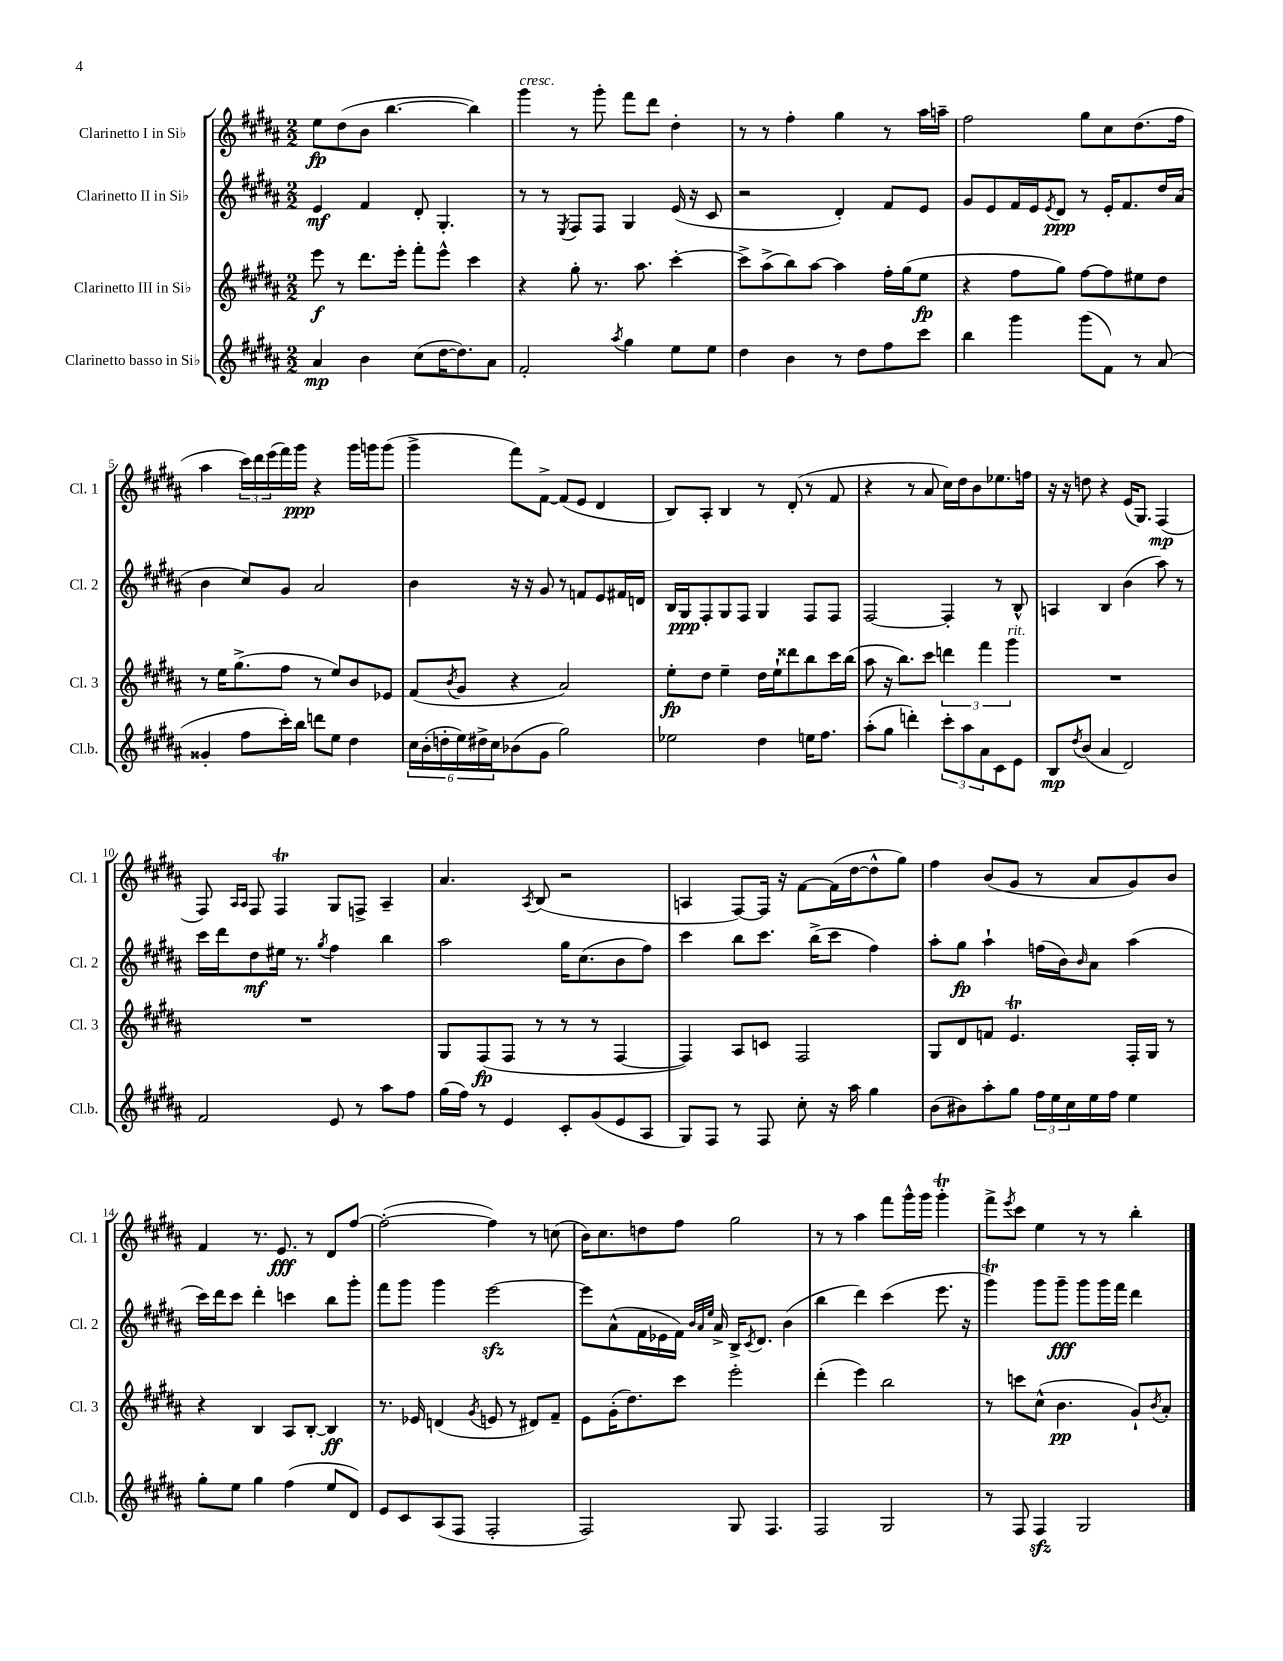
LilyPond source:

<<
\new StaffGroup <<
\new Staff = "s0" \with { instrumentName = "Clarinetto I in Sib" shortInstrumentName = "Cl. 1" } {
    \clef treble \key b \major \numericTimeSignature \time 2/2
    e''8\fp dis''8( b'8 b''4.~ b''4) |
    gis'''4^\markup { \italic "cresc." } r8 gis'''8-. fis'''8 dis'''8 dis''4-. |
    r8 r8 fis''4-. gis''4 r8 ais''16 a''16-- |
    fis''2 gis''8 cis''8 dis''8.( fis''16 |
    ais''4 \tuplet 3/2 { cis'''16) dis'''16 e'''16( } fis'''16) gis'''16\ppp r4 gis'''16 g'''16 g'''8( |
    gis'''4-> fis'''8) fis'8~-> fis'8( e'8 dis'4 |
    b8) ais8-. b4 r8 dis'8-.( r8 fis'8 |
    r4 r8 ais'8 cis''16) dis''16 b'8 ees''8. f''16 |
    r16 r16 d''8 r4 e'16( gis8.) fis4\mp( |
    fis8) \grace { ais16 ais16 } fis8 fis4\trill gis8 f8-> ais4-- |
    ais'4. \acciaccatura { ais8 } b8( r2 |
    a4 fis8~) fis16 r16 fis'8~ fis'16( dis''16~ dis''8-^ gis''8) |
    fis''4 b'8( gis'8 r8 ais'8 gis'8) b'8 |
    fis'4 r8. e'8.\fff r8 dis'8 fis''8~ |
    fis''2~-.( fis''4) r8 c''8( |
    b'16) cis''8. d''8 fis''8 gis''2 |
    r8 r8 ais''4 fis'''8 gis'''16-^ gis'''16 gis'''4-.\trill |
    fis'''8-> \acciaccatura { e'''8 } cis'''8 e''4 r8 r8 b''4-. \bar "|." |
}
\new Staff = "s1" \with { instrumentName = "Clarinetto II in Sib" shortInstrumentName = "Cl. 2" } {
    \clef treble \key b \major \numericTimeSignature \time 2/2
    e'4\mf fis'4 dis'8-. gis4.-. |
    r8 r8 \acciaccatura { e8 } fis8 fis8 gis4 e'16( r16 cis'8 |
    r2 dis'4-.) fis'8 e'8 |
    gis'8 e'8 fis'16 e'16 \acciaccatura { e'8 } dis'8\ppp r8 e'16-. fis'8. dis''16 ais'16( |
    b'4 cis''8) gis'8 ais'2 |
    b'4 r16 r16 gis'8 r8 f'8 e'8 fis'16 d'16 |
    b16 gis16\ppp fis8-. gis8 fis8 gis4 fis8 fis8 |
    fis2~ fis4-. r8 b8-^ |
    a4 b4 b'4( ais''8) r8 |
    cis'''16 dis'''16 dis''8\mf eis''16 r8. \acciaccatura { gis''8 } fis''4 b''4 |
    ais''2 gis''16 cis''8.( b'8 fis''8) |
    cis'''4 b''8 cis'''8. b''16->( cis'''8 fis''4) |
    ais''8-. gis''8\fp ais''4-! f''16( b'16) \grace { b'16 } ais'8 ais''4( |
    cis'''16) dis'''16 cis'''8 dis'''4-. c'''4 b''8 gis'''8-. |
    fis'''8 gis'''8 gis'''4 e'''2~\sfz |
    e'''8 ais'8-^( fis'16 ees'16 fis'16) \grace { b'32 ais'32 e''32 } ais'16-> b16-> \acciaccatura { cis'8 } dis'8. b'4( |
    b''4 dis'''4) cis'''4( e'''8. r16 |
    gis'''4\trill) gis'''8 gis'''8--\fff gis'''8 gis'''16 fis'''16 dis'''4 \bar "|." |
}
\new Staff = "s2" \with { instrumentName = "Clarinetto III in Sib" shortInstrumentName = "Cl. 3" } {
    \clef treble \key b \major \numericTimeSignature \time 2/2
    e'''8\f r8 dis'''8. e'''16-. fis'''8-. e'''8-^ cis'''4 |
    r4 gis''8-. r8. ais''8. cis'''4~-. |
    cis'''8-> ais''8->( b''8) ais''8~ ais''4 fis''16-. gis''16( e''8\fp |
    r4 fis''8 gis''8) fis''8~ fis''8 eis''8 dis''8 |
    r8 e''16 gis''8.->( fis''8 r8 e''8) b'8 ees'8 |
    fis'8( \acciaccatura { b'8 } gis'8 r4 ais'2) |
    e''8-.\fp dis''8 e''4-- dis''16 e''16-! disis'''8 b''8 cis'''16 b''16( |
    ais''8 r16 b''8.) cis'''8 \tuplet 3/2 { d'''4 fis'''4 gis'''4^\markup { \italic "rit." } } |
    R1 |
    R1 |
    gis8 fis8\fp( fis8 r8 r8 r8 fis4~ |
    fis4) ais8 c'8 fis2 |
    gis8 dis'8 f'8 e'4.\trill fis16-. gis16 r8 |
    r4 b4 ais8 b8~-. b4\ff |
    r8. ees'16 d'4( \acciaccatura { gis'8 } e'8 r8 dis'8) fis'8-- |
    e'8 gis'16-.( dis''8.) cis'''8 e'''2-. |
    dis'''4-.( e'''4) b''2 |
    r8 c'''8 cis''8-^( b'4.\pp gis'8-!) \acciaccatura { b'8 } ais'8-. \bar "|." |
}
\new Staff = "s3" \with { instrumentName = "Clarinetto basso in Sib" shortInstrumentName = "Cl.b." } {
    \clef treble \key b \major \numericTimeSignature \time 2/2
    ais'4\mp b'4 cis''8( dis''16~ dis''8.) ais'8 |
    fis'2-. \acciaccatura { ais''8 } gis''4 e''8 e''8 |
    dis''4 b'4 r8 dis''8 fis''8 cis'''8 |
    b''4 gis'''4 gis'''8( fis'8) r8 ais'8( |
    gisis'4-. fis''8 cis'''16-.) b''16 d'''8 e''8 dis''4 |
    \tuplet 6/4 { cis''16 b'16-.( d''16-. e''16) dis''16-> cis''16 } bes'8( gis'8 gis''2) |
    ees''2 dis''4 e''16 fis''8. |
    ais''8-.( gis''8 d'''4-.) \tuplet 3/2 { cis'''8-. ais''8 ais'8 } cis'8 e'8 |
    b8\mp \acciaccatura { dis''8 } b'8( ais'4 dis'2) |
    fis'2 e'8 r8 ais''8 fis''8 |
    gis''16( fis''16) r8 e'4 cis'8-. gis'8( e'8 ais8 |
    gis8) fis8 r8 fis8 cis''8-. r16 ais''16 gis''4 |
    b'8( bis'8) ais''8-. gis''8 \tuplet 3/2 { fis''16 e''16 cis''16 } e''16 fis''16 e''4 |
    gis''8-. e''8 gis''4 fis''4( e''8 dis'8) |
    e'8 cis'8 ais8( fis8 fis2-. |
    fis2) gis8 fis4. |
    fis2 gis2 |
    r8 fis8 fis4\sfz gis2 \bar "|." |
}
>>
>>
